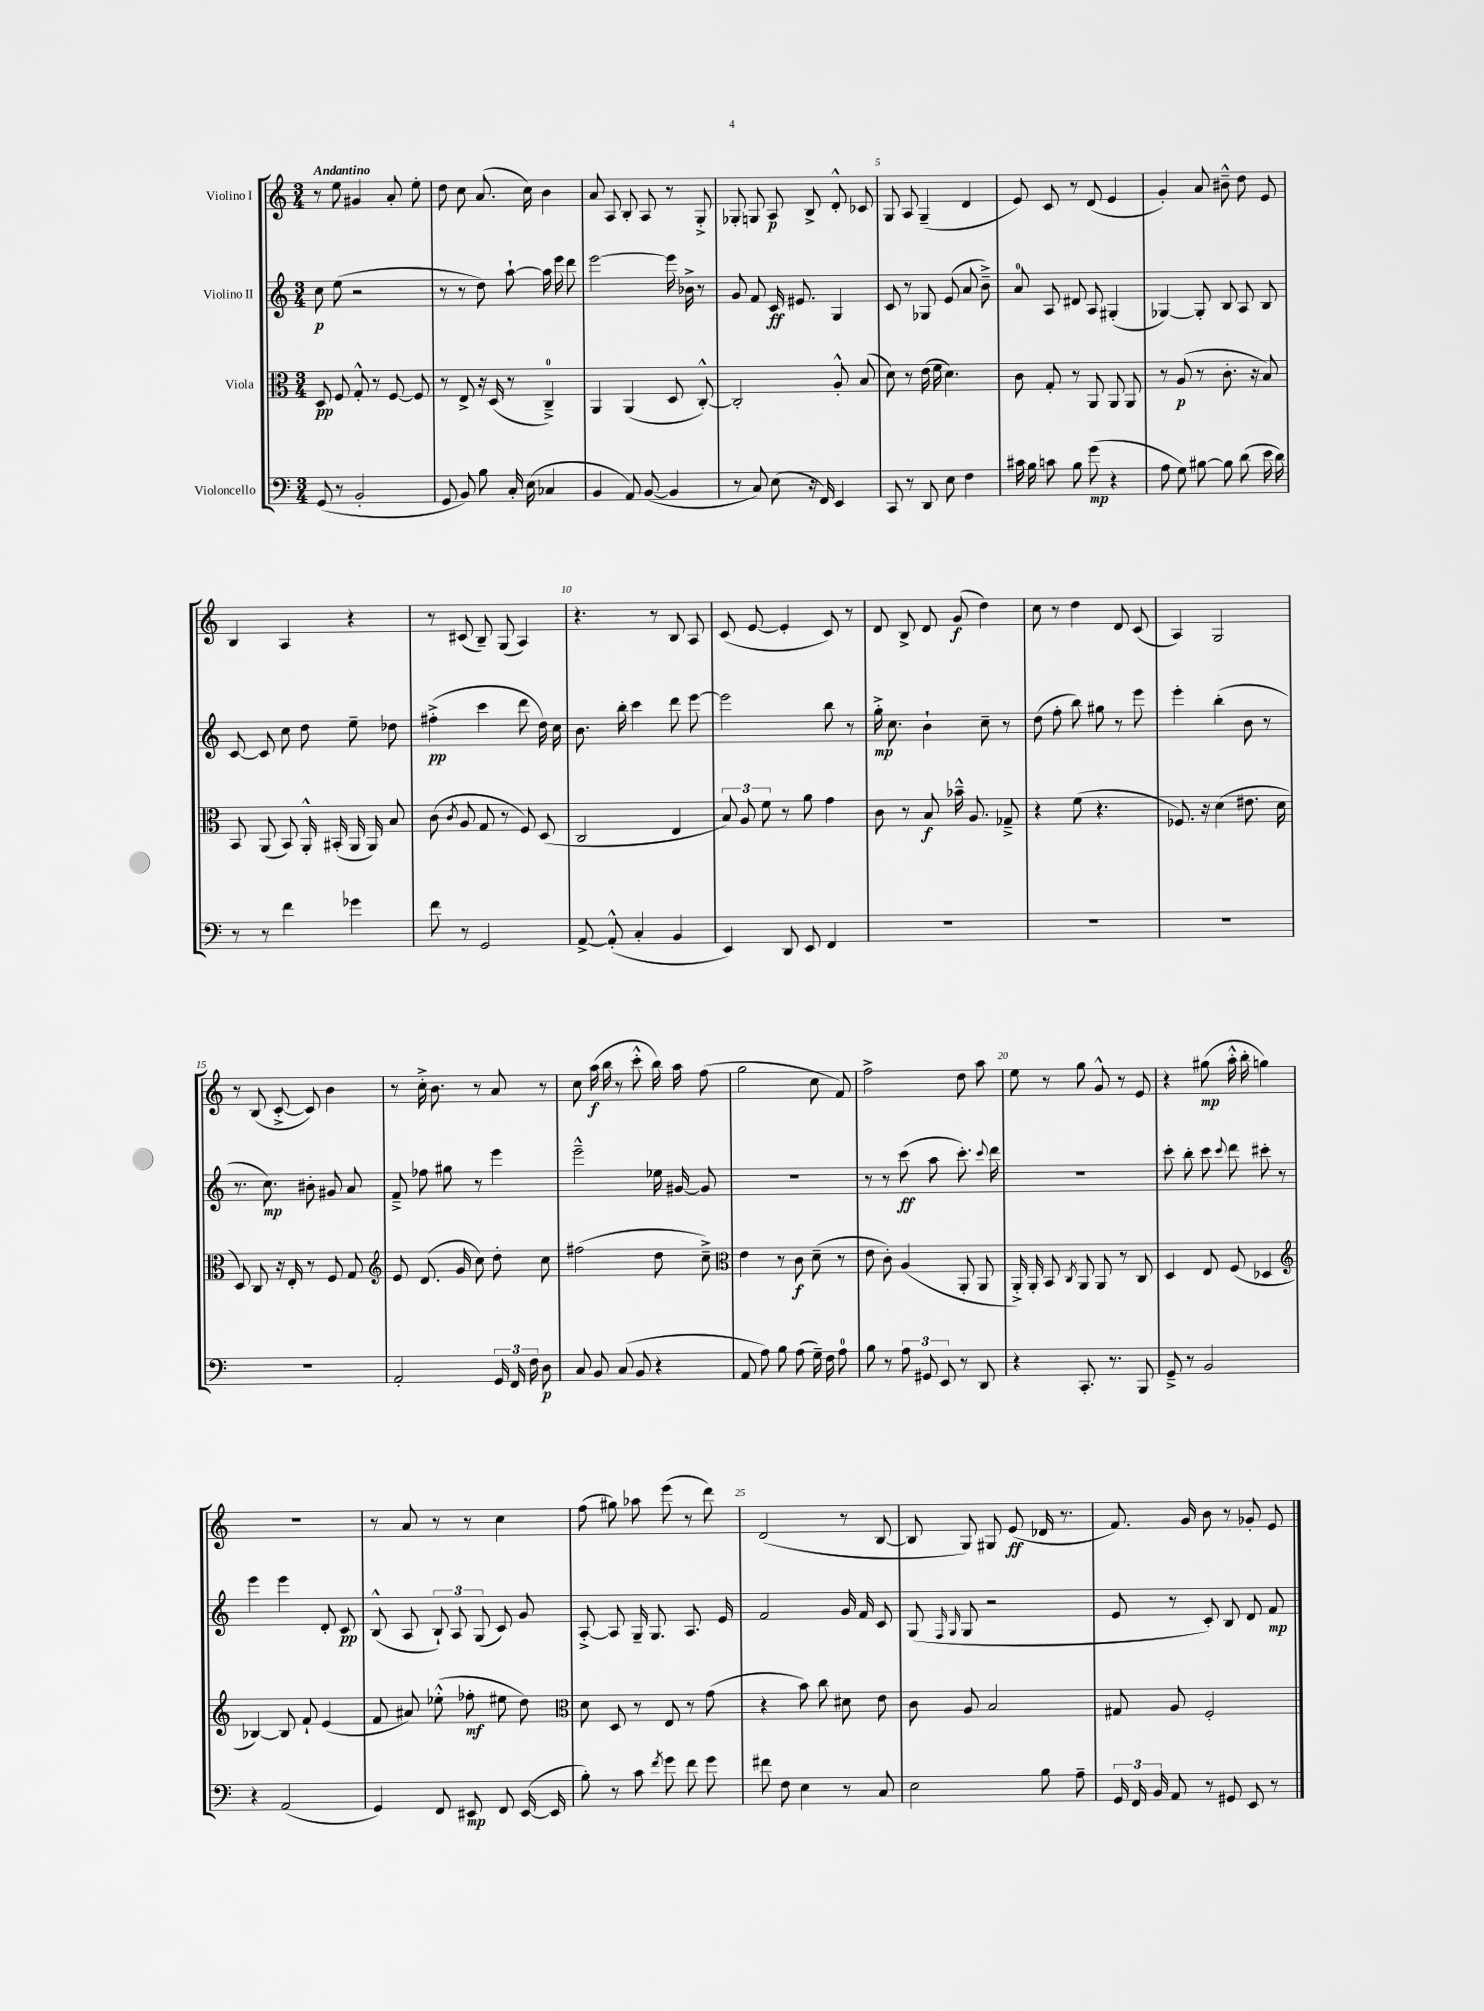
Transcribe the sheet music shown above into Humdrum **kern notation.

**kern	**dynam	**kern	**dynam	**kern	**dynam	**kern	**dynam
*part4	*part4	*part3	*part3	*part2	*part2	*part1	*part1
*staff4	*staff4	*staff3	*staff3	*staff2	*staff2	*staff1	*staff1
*I"Violoncello	*	*I"Viola	*	*I"Violino II	*	*I"Violino I	*
*clefF4	*	*clefC3	*	*clefG2	*	*clefG2	*
*k[]	*	*k[]	*	*k[]	*	*k[]	*
*M3/4	*	*M3/4	*	*M3/4	*	*M3/4	*
=1	=1	=1	=1	=1	=1	=1	=1
!	!	!	!	!	!	!LO:TX:a:B:t=Andantino	!
(8GG/	.	8D/	pp	8cc\	p	8r	.
8r	.	8F/	.	(8ee\	.	8ee\	.
2BB'/	.	8G'^^/	.	2r	.	4g#X/	.
.	.	8r	.	.	.	.	.
.	.	[8F/	.	.	.	8a'/	.
.	.	8F/]	.	.	.	8ee'\	.
=2	=2	=2	=2	=2	=2	=2	=2
8GG/	.	8r	.	8r	.	8dd\	.
8BB/)	.	8E^/	.	8r	.	8cc\	.
8B\	.	16r	.	8dd\)	.	(8.a/	.
.	.	(16D/	.	.	.	.	.
16C'/	.	8r	.	[8aa`\	.	.	.
(16E\	.	.	.	.	.	16cc\)	.
4C-X/	.	4C~^/)	.	16aa\]	.	4b\	.
.	.	.	.	16eee\	.	.	.
.	.	.	.	8ddd\	.	.	.
=3	=3	=3	=3	=3	=3	=3	=3
4BB/	.	4AA/	.	[2eee\	.	8a/	.
.	.	.	.	.	.	8A/	.
8AA/)	.	(4AA/	.	.	.	8B'/	.
([8BB/	.	.	.	.	.	8A/	.
4BB/]	.	8D/	.	16eee\]	.	8r	.
.	.	.	.	16b-X^\	.	.	.
.	.	[8C'^^/)	.	8r	.	8G'^/	.
=4	=4	=4	=4	=4	=4	=4	=4
8r	.	2C'/]	.	8g/	.	8G-X'/	.
8C/)	.	.	.	8f/	.	8Gn/	.
(8E\	.	.	.	16c/	ff	8A/	p
.	.	.	.	8.e#X/	.	.	.
16r	.	.	.	.	.	8B^/	.
16FF/)	.	.	.	.	.	.	.
4EE/	.	8A'^^/	.	4G/	.	8d'^^/	.
.	.	(8B/	.	.	.	8c-X/	.
=5	=5	=5	=5	=5	=5	=5	=5
8CC/	.	8d\)	.	8c/	.	8G/	.
8r	.	8r	.	8r	.	8A/	.
8DD/	.	(16e\	.	8G-X/	.	(4G~/	.
.	.	16f\	.	.	.	.	.
8E\	.	4.d\)	.	(8e/	.	.	.
4F\	.	.	.	8a/	.	4d/	.
.	.	.	.	8b~^\)	.	.	.
=6	=6	=6	=6	=6	=6	=6	=6
16c#X\	.	8c\	.	8a/	.	8e/)	.
16B\	.	.	.	.	.	.	.
8cn\	.	8G'/	.	8A/	.	8c/	.
8B\	.	8r	.	8d#X/	.	8r	.
(8g\	mp	8AA/	.	8A/	.	(8d/	.
4r	.	8AA/	.	(4G#X'/	.	4e/	.
.	.	8AA/	.	.	.	.	.
=7	=7	=7	=7	=7	=7	=7	=7
8A\	.	8r	.	[4G-X/)	.	4g'/)	.
8G\)	.	(8A/	p	.	.	.	.
[8B#X\	.	8r	.	8G-'/]	.	8a/	.
8B#\]	.	8.c'\	.	8B/	.	8b#X~^^\	.
(8d\	.	.	.	8A/	.	8dd\	.
.	.	16r	.	.	.	.	.
16e\	.	8B/)	.	8B/	.	8e/	.
16d\)	.	.	.	.	.	.	.
!!LO:LB:g=z
=8	=8	=8	=8	=8	=8	=8	=8
8r	.	8BB/	.	[8c/	.	4B/	.
8r	.	(8AA/	.	8c/]	.	.	.
4f\	.	8BB/)	.	8cc\	.	4A/	.
.	.	16AA'^^/	.	8dd\	.	.	.
.	.	(16BB#X'/	.	.	.	.	.
4g-X\	.	16AA/	.	8ee~\	.	4r	.
.	.	16AA/)	.	.	.	.	.
.	.	8B/	.	8dd-X\	.	.	.
=9	=9	=9	=9	=9	=9	=9	=9
8f\	.	(8c\	.	(4ff#X'^\	pp	8r	.
.	.	8qc/	.	.	.	.	.
8r	.	8A/	.	.	.	(8c#X/	.
2GG/	.	8G/	.	4ccc\	.	8B~/)	.
.	.	8r	.	.	.	(8G/	.
.	.	8F/)	.	8ddd\	.	4A/)	.
.	.	(8D/	.	16dd\)	.	.	.
.	.	.	.	16cc\	.	.	.
=10	=10	=10	=10	=10	=10	=10	=10
[8AA^/	.	2C/	.	8.b\	.	4.r	.
(8AA'^^/]	.	.	.	.	.	.	.
.	.	.	.	16bb'\	.	.	.
4C'/	.	.	.	4ccc\	.	.	.
.	.	.	.	.	.	8r	.
4BB/	.	4E/	.	8ddd\	.	8B/	.
.	.	.	.	[8eee\	.	8A/	.
=11	=11	=11	=11	=11	=11	=11	=11
4EE/)	.	12B/)	.	2eee\]	.	(8c/	.
.	.	12A/	.	.	.	.	.
.	.	.	.	.	.	[8e/	.
.	.	12f\	.	.	.	.	.
8DD/	.	8r	.	.	.	4e'/]	.
8EE/	.	8a\	.	.	.	.	.
4FF/	.	4g\	.	8bb\	.	8c/)	.
.	.	.	.	8r	.	8r	.
=12	=12	=12	=12	=12	=12	=12	=12
2.r	.	8c\	.	16gg'^\	mp	8d/	.
.	.	.	.	8.cc\	.	.	.
.	.	8r	.	.	.	8B^/	.
.	.	8B/	f	4b`\	.	8d/	.
.	.	16b-X~^^\	.	.	.	(8g/	f
.	.	8.A/	.	.	.	.	.
.	.	.	.	8cc~\	.	4dd\)	.
.	.	8G-X~^/	.	8r	.	.	.
=13	=13	=13	=13	=13	=13	=13	=13
2.r	.	4r	.	(8dd\	.	8cc\	.
.	.	.	.	8ff'\	.	8r	.
.	.	(8f\	.	8bb\)	.	4dd\	.
.	.	4.r	.	8gg#X\	.	.	.
.	.	.	.	8r	.	8d/	.
.	.	.	.	8eee\	.	(8c/	.
=14	=14	=14	=14	=14	=14	=14	=14
2.r	.	8.F-X/)	.	4eee'\	.	4A/)	.
.	.	16r	.	.	.	.	.
.	.	(4d\	.	(4bb'\	.	2G/	.
.	.	8.e#X\	.	8b\	.	.	.
.	.	.	.	8r	.	.	.
.	.	16d\	.	.	.	.	.
!!LO:LB:g=z
=15	=15	=15	=15	=15	=15	=15	=15
2.r	.	8D/)	.	8.r	.	8r	.
.	.	8C/	.	.	.	(8B/	.
.	.	.	.	8.cc\)	mp	.	.
.	.	16r	.	.	.	[8c'^/	.
.	.	16E'/	.	.	.	.	.
.	.	8r	.	8b#X'\	.	8c/])	.
.	.	8F/	.	8g#X/	.	4b\	.
.	.	8G/	.	8a/	.	.	.
=16	=16	=16	=16	=16	=16	=16	=16
*	*	*clefG2	*	*	*	*	*
2AA'/	.	8e/	.	8f~^/	.	8r	.
.	.	(8.d/	.	8ff-X\	.	16cc'^\	.
.	.	.	.	.	.	8.b\	.
.	.	.	.	8gg#X\	.	.	.
.	.	16g/	.	.	.	.	.
.	.	8cc\)	.	8r	.	8r	.
24GG/	.	8dd'\	.	4eee\	.	8a/	.
24FF/	.	.	.	.	.	.	.
24F\	.	.	.	.	.	.	.
8D\	p	8cc\	.	.	.	8r	.
=17	=17	=17	=17	=17	=17	=17	=17
8C/	.	(2ff#X\	.	2eee~^^\	.	8cc\	.
8BB/	.	.	.	.	.	(16aa\	f
.	.	.	.	.	.	16bb\	.
(8C/	.	.	.	.	.	8r	.
8BB/	.	.	.	.	.	8ccc'^^\	.
4r	.	8dd\	.	16ee-X\	.	16bb\)	.
.	.	.	.	[16g#X/	.	16aa\	.
.	.	8cc~^\)	.	8g#/]	.	(8ff\	.
=18	=18	=18	=18	=18	=18	=18	=18
*	*	*clefC3	*	*	*	*	*
8AA/	.	4e\	.	2.r	.	2gg\	.
8A\)	.	.	.	.	.	.	.
8B\	.	8r	.	.	.	.	.
(8A\	.	8c\	f	.	.	.	.
16G~\)	.	(8d~\	.	.	.	8cc\	.
16F\	.	.	.	.	.	.	.
8A\	.	8r	.	.	.	8f/)	.
=19	=19	=19	=19	=19	=19	=19	=19
8B\	.	8e\	.	8r	.	2ff^\	.
8r	.	8c'\)	.	8r	.	.	.
12A\	.	(4A/	.	(8ccc\	ff	.	.
12GG#X/	.	.	.	.	.	.	.
.	.	.	.	8aa\	.	.	.
12EE/	.	.	.	.	.	.	.
8r	.	8AA'/	.	8.ccc'\)	.	8dd\	.
8DD/	.	8AA/	.	.	.	8aa\	.
.	.	.	.	8qqccc/	.	.	.
.	.	.	.	16ddd\	.	.	.
=20	=20	=20	=20	=20	=20	=20	=20
4r	.	16AA'^/)	.	2.r	.	8ee\	.
.	.	16AA'/	.	.	.	.	.
.	.	8BB/	.	.	.	8r	.
.	.	8qC/	.	.	.	.	.
8.CC'/	.	8AA/	.	.	.	8gg\	.
.	.	8AA/	.	.	.	8g^^/	.
8.r	.	.	.	.	.	.	.
.	.	8r	.	.	.	8r	.
8BBB/	.	8C/	.	.	.	8e/	.
=21	=21	=21	=21	=21	=21	=21	=21
8GG~^/	.	4D/	.	8ccc'\	.	4r	.
8r	.	.	.	8bb'\	.	.	.
2BB/	.	8E/	.	8ccc\	.	(8gg#X\	mp
.	.	.	.	8qqccc/	.	.	.
.	.	(8F/	.	8ddd\	.	16aa'^^\	.
.	.	.	.	.	.	16bb'\	.
.	.	4D-X/	.	8ccc#X'\	.	4ggn\)	.
.	.	.	.	8r	.	.	.
!!LO:LB:g=z
=22	=22	=22	=22	=22	=22	=22	=22
*	*	*clefG2	*	*	*	*	*
4r	.	[4B-X/)	.	4eee\	.	2.r	.
(2AA/	.	8B-/]	.	4eee\	.	.	.
.	.	8f`/	.	.	.	.	.
.	.	(4e/	.	8d'/	.	.	.
.	.	.	.	8c/	pp	.	.
=23	=23	=23	=23	=23	=23	=23	=23
4GG/)	.	8f/	.	(8B^^/	.	8r	.
.	.	8a#X/)	.	8A/	.	8a/	.
8FF/	.	(8ee-X'^^\	.	12B`/)	.	8r	.
.	.	.	.	12A/	.	.	.
8EE#X/	mp	8ff-X'\	mf	.	.	8r	.
.	.	.	.	(12G/	.	.	.
8FF/	.	8ee#X\	.	8c/)	.	4cc\	.
([16EE#/	.	8dd\)	.	8g/	.	.	.
16EE#/]	.	.	.	.	.	.	.
=24	=24	=24	=24	=24	=24	=24	=24
*	*	*clefC3	*	*	*	*	*
8B'\)	.	8d\	.	[8A'^/	.	(8ff\	.
8r	.	8D/	.	8A/]	.	8gg#X\)	.
8c\	.	8r	.	16G~/	.	8aa-X\	.
.	.	.	.	8.G/	.	.	.
8qf/	.	.	.	.	.	.	.
8g\	.	8E/	.	.	.	(8eee\	.
8f\	.	8r	.	8.A/	.	8r	.
8g\	.	(8g\	.	.	.	8ddd\)	.
.	.	.	.	16e/	.	.	.
=25	=25	=25	=25	=25	=25	=25	=25
8f#X\	.	4r	.	2f/	.	(2d/	.
8F\	.	.	.	.	.	.	.
4E\	.	8b\)	.	.	.	.	.
.	.	8cc\	.	.	.	.	.
8r	.	8d#X\	.	16g/	.	8r	.
.	.	.	.	16f/	.	.	.
8C/	.	8e\	.	8c/	.	[8B/	.
=26	=26	=26	=26	=26	=26	=26	=26
2E\	.	8c\	.	(8G/	.	8B/]	.
.	.	.	.	16qqF/	.	.	.
.	.	.	.	16qqG/	.	.	.
.	.	8A/	.	8G/	.	8G/)	.
.	.	2B/	.	2r	.	8G#X/	.
.	.	.	.	.	.	(8e/	ff
8B\	.	.	.	.	.	16d-X/	.
.	.	.	.	.	.	8.r	.
8A~\	.	.	.	.	.	.	.
=27	=27	=27	=27	=27	=27	=27	=27
24GG/	.	8G#X/	.	8e/	.	8.f/)	.
24FF/	.	.	.	.	.	.	.
24BB/	.	.	.	.	.	.	.
8AA/	.	8A/	.	8r	.	.	.
.	.	.	.	.	.	16g/	.
8r	.	2F'/	.	8c'/)	.	8b\	.
8GG#X/	.	.	.	8B/	.	8r	.
8EE/	.	.	.	8d/	.	8g-X'/	.
8r	.	.	.	8f/	mp	8e/	.
==	==	==	==	==	==	==	==
*-	*-	*-	*-	*-	*-	*-	*-
